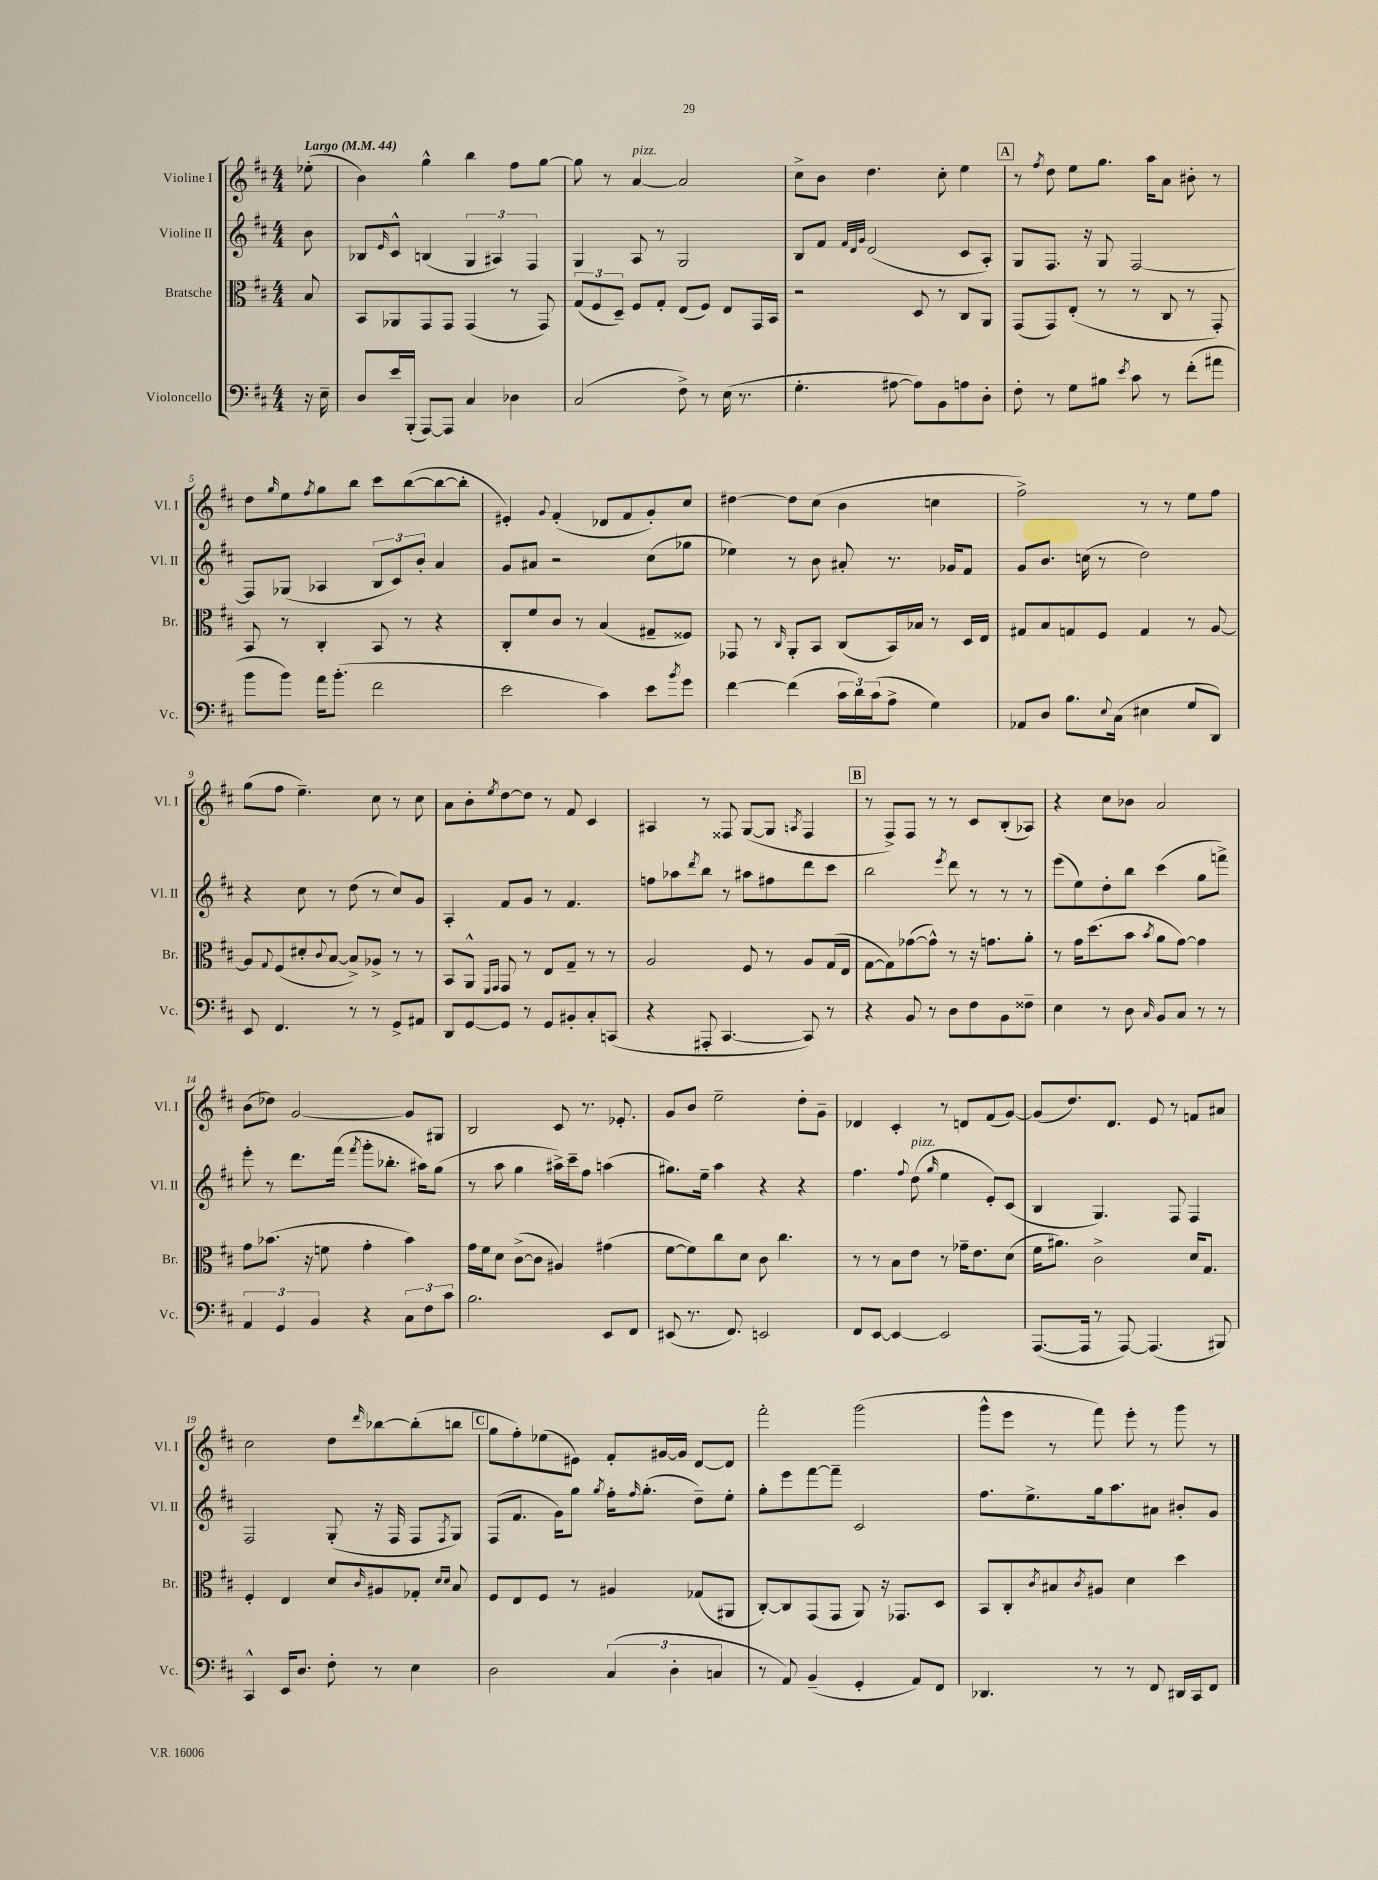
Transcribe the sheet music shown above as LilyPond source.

<<
\new StaffGroup <<
\new Staff = "s0" \with { instrumentName = "Violine I" shortInstrumentName = "Vl. I" } {
    \clef treble \key d \major \numericTimeSignature \time 4/4 \partial 8 \tempo "Largo" 4 = 44
    ees''8-.( |
    b'4) g''4-^ b''4 fis''8 g''8~ |
    g''8 r8 a'4~^\markup { \italic "pizz." } a'2 |
    cis''8-> b'8 d''4. cis''8-. e''4 |
    \mark \markup { \box "A" } r8 \acciaccatura { fis''8 } d''8 e''8 g''8. a''16 a'8 bis'8-. r8 |
    d''8 \grace { g''16 } e''8 \acciaccatura { fis''8 } g''8 b''8 cis'''8 b''8~( b''8~ b''8-. |
    eis'4-.) \appoggiatura { g'8 } fis'4-.( des'8 fis'8 g'8-.) cis''8 |
    dis''4~ dis''8 cis''8( b'4 c''4 |
    fis''2->) r8 r8 e''8 fis''8 |
    g''8( fis''8 e''4.--) cis''8 r8 cis''8 |
    a'8 b'8-. \acciaccatura { e''8 } d''8~ d''8 r8 fis'8 cis'4 |
    ais4 r8 fisis8 g8~( g8 \acciaccatura { a8 } fisis4 |
    \mark \markup { \box "B" } r8 fis8->) fis8 r8 r8 cis'8 b8-.( aes8) |
    r4 cis''8 bes'8 a'2 |
    b'8( des''8) g'2~ g'8 gis8 |
    b2 cis'8 r8. ees'8.-. |
    g'8 b'8 e''2-- d''8-. g'8-- |
    des'4 cis'4-. r8 d'8 fis'8( g'8~) |
    g'8( d''8.) d'8. e'8 r8 f'8 ais'8 |
    cis''2 d''8 \grace { d'''16 } bes''8~ bes''8-.( b''8 |
    \mark \markup { \box "C" } g''8 fis''8-.) ees''8( eis'8) fis'8-. gis'16~ gis'16 d'8~ d'8 |
    fis'''2-. g'''2( |
    g'''8-^ e'''8 r8 fis'''8) e'''8-. r8 g'''8 r8 \bar "|." |
}
\new Staff = "s1" \with { instrumentName = "Violine II" shortInstrumentName = "Vl. II" } {
    \clef treble \key d \major \numericTimeSignature \time 4/4 \partial 8
    b'8 |
    bes8 \grace { e'16 } cis'8-^ b4( \tuplet 3/2 { g4 ais4) fis4 } |
    g4 a8 r8 g2 |
    b8 fis'8 \grace { fis'32 d'32 g'32 } d'2( cis'8 a8-.) |
    \mark \markup { \box "A" } g8 fis8. r16 g8 fis2~ |
    fis8 ges8( aes4 \tuplet 3/2 { b8 cis'8) b'8-. } a'4 |
    g'8 ais'8 r2 cis''8( ges''8 |
    ees''4) r8 b'8 ais'8-. r8. ges'16 fis'8 |
    g'8 b'8. c''16( r8 d''2) |
    r4 cis''8 r8 d''8( r8 cis''8) g'8 |
    a4-. fis'8 g'8 r8 fis'4. |
    f''8 aes''8 \acciaccatura { d'''8 } b''8 r8 ais''8 fis''8 d'''8 cis'''8 |
    \mark \markup { \box "B" } b''2 \acciaccatura { e'''8 } d'''8 r8 r8 r8 |
    e'''8( e''8) d''8-. b''8 cis'''4( g''8 f'''8->) |
    e'''8-. r8 d'''8. fis'''16( \acciaccatura { fis'''8 } g'''8-. bes''8.-. ais''16) g''8( |
    r8 a''8 g''4 ais''16->) cis'''16-- fis''8 a''4( |
    gis''8.) e''16-- a''4 r4 r4 |
    fis''4. \appoggiatura { fis''8 } d''8^\markup { \italic "pizz." }( \grace { g''16 } e''4 e'8-.) cis'8( |
    b4 g4.) fis8 fis4 |
    fis2 g8-.( r16 fis16 fis8 \acciaccatura { fis8 } g8) |
    \mark \markup { \box "C" } fis8( fis'8. g'16) g''8 \acciaccatura { g''8 } fis''16-. \grace { fis''16 } g''8.-.( d''8--) e''8-. |
    g''8-. e'''8 fis'''8~ fis'''8-- cis'2 |
    fis''8. e''8.-> g''16 a''8. ais'8 bis'8-. g'8 \bar "|." |
}
\new Staff = "s2" \with { instrumentName = "Bratsche" shortInstrumentName = "Br." } {
    \clef alto \key d \major \numericTimeSignature \time 4/4 \partial 8
    b8 |
    b,8 aes,8 g,8 g,8 g,4( r8 g,8) |
    \tuplet 3/2 { g8( fis8 d8--) } fis8 g8-. e8( fis8) e8 g,16 b,16 |
    r2 d8 r8 cis8 a,8 |
    \mark \markup { \box "A" } g,8( g,8) e8-.( r8 r8 cis8 r8 g,8-.) |
    b,8 r8 cis4-. b,8 r8 r4 |
    cis8-. fis'8 cis'8 r8 b4( gis8-- fisis8) |
    ges,8 r8 \grace { cis16 } a,8-. b,8 cis8( b,16) bes16 r8 d16 e16 |
    gis8 b8 g8 fis8 g4 r8 a8~ |
    a8 \appoggiatura { g8 } fis8( dis'8-. \appoggiatura { cis'8 } b8~ b8->) aes8-> r8 r8 |
    b,8 a,8-^ \grace { fis,16 g,16 } g,8 r8 e8 g8-- r8 r8 |
    a2 fis8 r8 a8 g16( e16 |
    \mark \markup { \box "B" } g8~ g8) ges'8~( ges'8-^) r8 r16 g'8. a'8-. |
    r8 g'16 d''8.( b'8 \acciaccatura { b'8 } a'8 g'8~) g'4 |
    g'8 bes'8.( r16 f'8 g'4-. bes'4) |
    g'16 fis'16 d'8 cis'8~->( cis'8 ais4) gis'4( |
    fis'8~ fis'8) cis''8 d'8 cis'8 cis''4. |
    r8 r8 b8 e'8 r8 ges'16-- e'8. d'8( |
    fis'16 ais'8.) cis'2-> d'16 g8. |
    fis4-. e4 d'8 \grace { cis'16 } ais8 ges8-. \grace { d'16 d'16 } b8 |
    \mark \markup { \box "C" } fis8 e8 fis8 r8 ais4 ges8( ais,8 |
    cis8~-.) cis8 g,8( g,8 a,8) r16 ges,8. d8 |
    b,8 cis8-. \acciaccatura { cis'8 } bis8 \acciaccatura { cis'8 } ais8 d'4 d''4 \bar "|." |
}
\new Staff = "s3" \with { instrumentName = "Violoncello" shortInstrumentName = "Vc." } {
    \clef bass \key d \major \numericTimeSignature \time 4/4 \partial 8
    r16 e16-- |
    d8 e'16 b,,16-.( a,,8~) a,,8 cis4 des4 |
    cis2( fis8->) r8 e16( r8. |
    g4.-. ais8~ ais8) b,8 a8 d8-. |
    \mark \markup { \box "A" } fis8-. r8 g8 bis8 \acciaccatura { e'8 } cis'8 r8 fis'8-.( ais'8 |
    b'8 b'8) a'16 b'8.-.( fis'2 |
    e'2 cis'4) e'8 \acciaccatura { b'8 } g'8 |
    fis'4~ fis'4( \tuplet 3/2 { cis'16 d'16) cis'16( } a8-> g4) |
    aes,8 d8 b8. \appoggiatura { e8 } cis16( eis4 g8 d,8) |
    e,8 fis,4. r8 r8 g,8-> ais,8 |
    d,8 g,8~ g,8 r8 g,8 bis,8-. cis8-. c,8( |
    r4 ais,,8-. cis,4.~ cis,8) r8 |
    \mark \markup { \box "B" } r4 b,8 r8 d8 fis8 b,8 fisis8-- |
    e4 r8 d8 \grace { cis16 } b,8 cis8 r8 r8 |
    \tuplet 3/2 { a,4 g,4 b,4 } r4 \tuplet 3/2 { cis8 fis8 cis'8 } |
    b2. e,8 fis,8 |
    eis,8( r8. fis,8.) e,2 |
    fis,8 e,8~ e,4~ e,2 |
    a,,8.~( a,,16 r8 a,,8~) a,,4.( bis,,8) |
    cis,4-^ e,16 d8. fis8-. r8 e4 |
    \mark \markup { \box "C" } d2 \tuplet 3/2 { cis4( d4-. c4 } |
    r8 a,8) b,4--( g,4-. a,8) fis,8 |
    des,4. r8 r8 fis,8 dis,16 cis,16 fis,8 \bar "|." |
}
>>
>>
